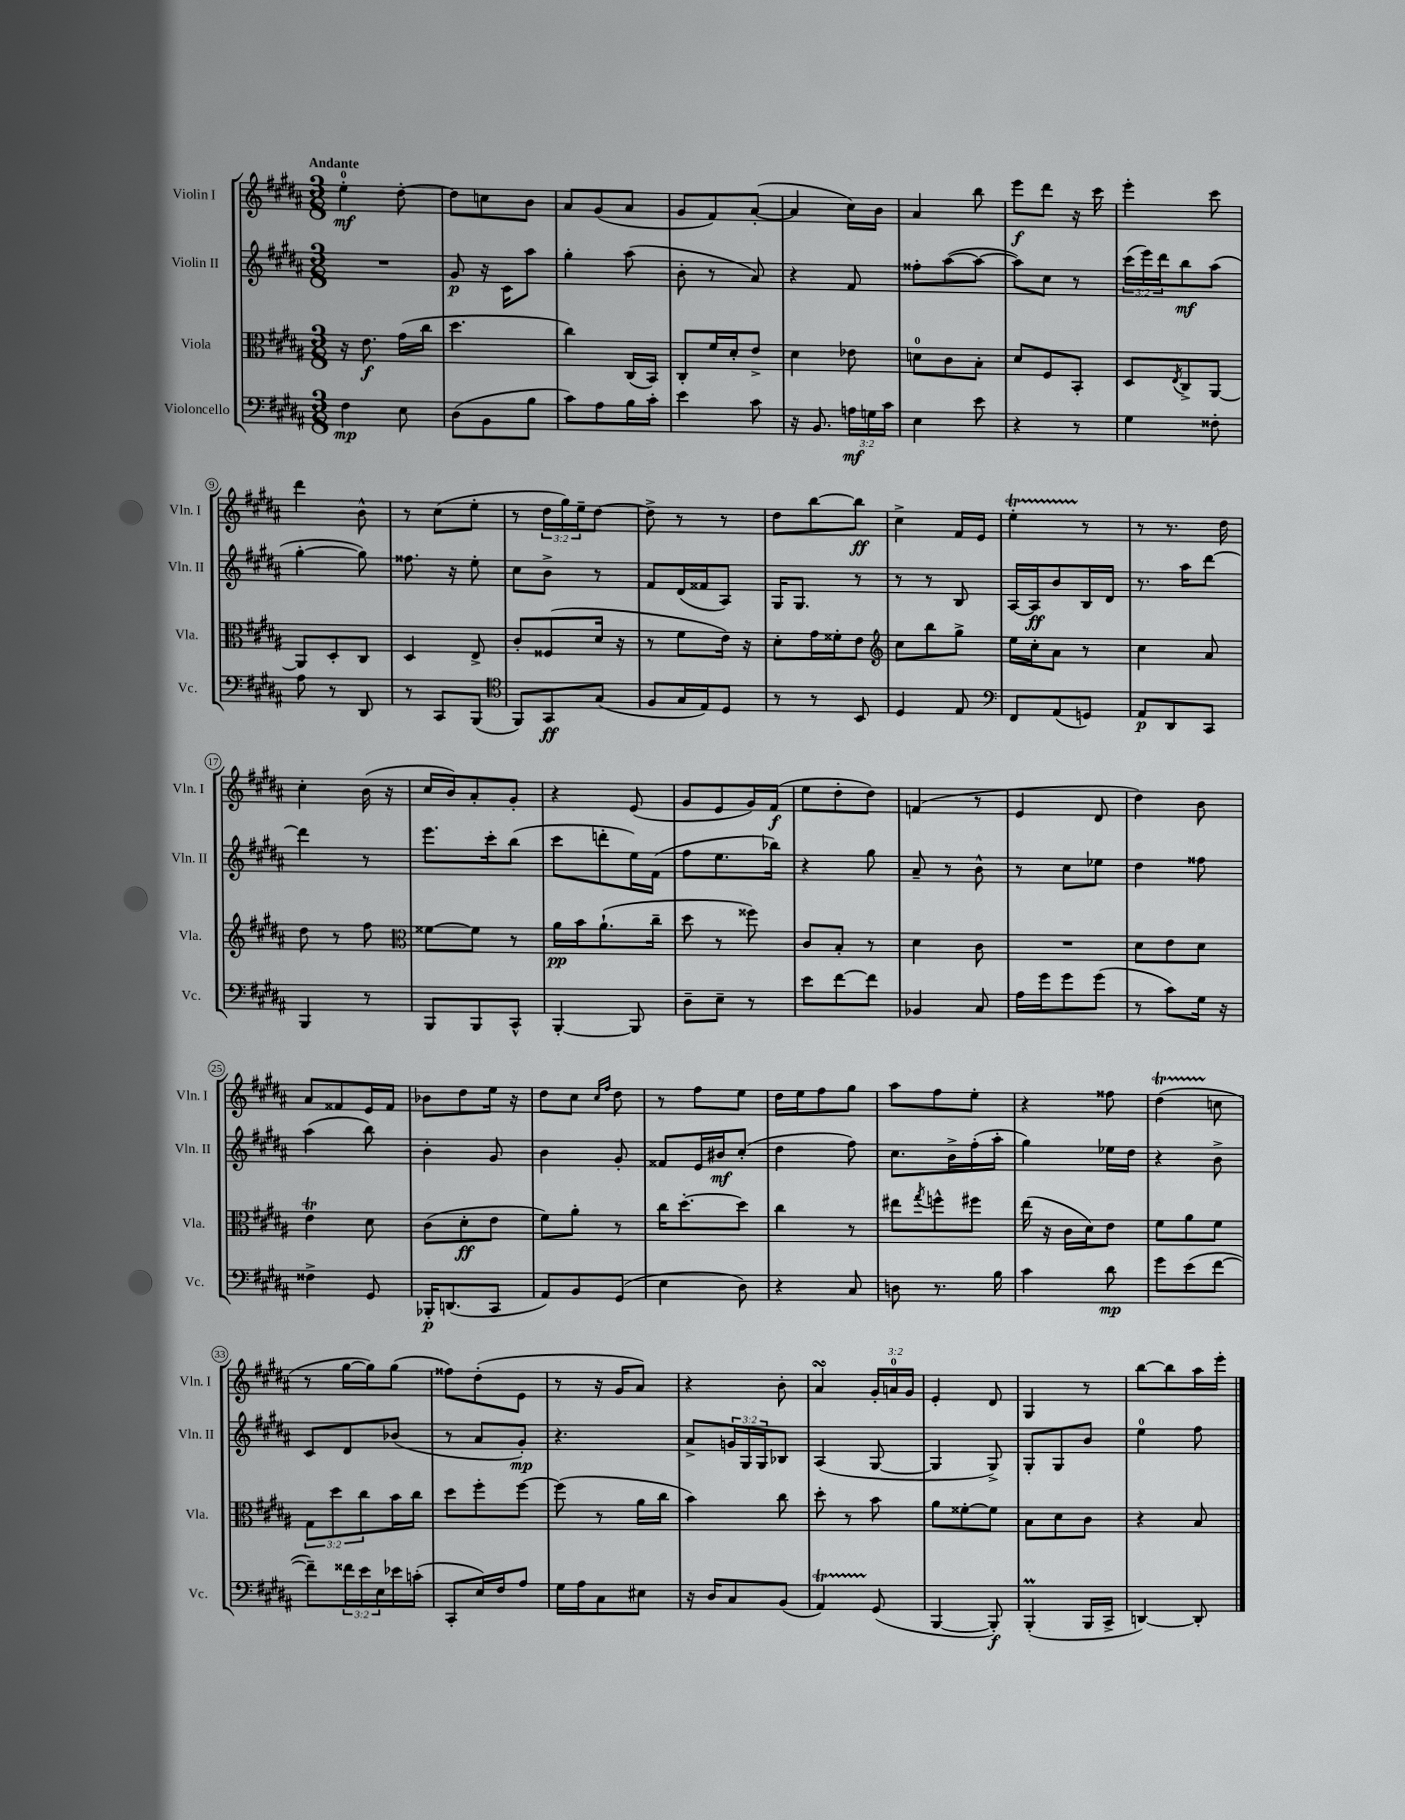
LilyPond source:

<<
\new StaffGroup <<
\new Staff = "s0" \with { instrumentName = "Violin I" shortInstrumentName = "Vln. I" } {
    \clef treble \key b \major \numericTimeSignature \time 3/8 \override Staff.TupletNumber.text = #tuplet-number::calc-fraction-text \tempo "Andante"
    e''4-0-.\mf dis''8~-. |
    dis''8 c''8 b'8 |
    ais'8 gis'8( ais'8 |
    gis'8 fis'8) ais'8~-.( |
    ais'4 cis''16) b'16 |
    ais'4 b''8 |
    e'''8\f dis'''8 r16 cis'''16 |
    e'''4-. cis'''8 |
    dis'''4 b'8-^ |
    r8 cis''8( e''8-. |
    r8 \tuplet 3/2 { dis''16 gis''16) e''16-- } dis''8~ |
    dis''8-> r8 r8 |
    dis''8 b''8~ b''8\ff |
    cis''4-> fis'16 e'16 |
    e''4-.\startTrillSpan r8\stopTrillSpan |
    r8 r8. dis''16 |
    cis''4-. b'16( r16 |
    cis''16 b'16) ais'8-. gis'8-. |
    r4 e'8( |
    gis'8 e'8 gis'16) fis'16\f( |
    e''8 dis''8-. dis''8) |
    f'4( r8 |
    e'4 dis'8 |
    dis''4) b'8 |
    ais'8 fisis'8 e'16 fisis'16 |
    bes'8 dis''8 e''16 r16 |
    dis''8 cis''8 \grace { cis''16 fis''16 } dis''8 |
    r8 fis''8 e''8 |
    dis''16 e''16 fis''8 gis''8 |
    ais''8 fis''8 e''8-. |
    r4 fisis''8 |
    dis''4\startTrillSpan( c''8\stopTrillSpan |
    r8 gis''16~ gis''16) gis''8( |
    fisis''8) dis''8-.( e'8 |
    r8 r16 gis'16 ais'8) |
    r4 b'8-. |
    ais'4\turn \tuplet 3/2 { gis'16-. a'16-0 gis'16 } |
    e'4-. dis'8 |
    gis4 r8 |
    b''8~ b''8 ais''16 e'''16-. \bar "|." |
}
\new Staff = "s1" \with { instrumentName = "Violin II" shortInstrumentName = "Vln. II" } {
    \clef treble \key b \major \numericTimeSignature \time 3/8 \override Staff.TupletNumber.text = #tuplet-number::calc-fraction-text
    R4. |
    gis'8\p r16 cis'16 ais''8 |
    gis''4-. ais''8( |
    b'8-. r8 ais'8) |
    r4 fis'8 |
    fisis''8-. ais''8~( ais''8~ |
    ais''8) cis''8 r8 |
    \tuplet 3/2 { cis'''16( e'''16) dis'''16 } b''8\mf ais''8( |
    gis''4~-. gis''8) |
    fisis''8. r16 e''8-. |
    cis''8 b'8-> r8 |
    fis'8 dis'16( fisis'16 ais8) |
    gis16 gis8. r8 |
    r8 r8 b8 |
    ais16~ ais16\ff b'8 b16 dis'16 |
    r8. ais''16 dis'''8~ |
    dis'''4 r8 |
    e'''8. cis'''16-. b''8( |
    cis'''8 d'''8-. e''16) fis'16( |
    fis''8 e''8. bes''16) |
    r4 gis''8 |
    ais'8-- r8 b'8-^ |
    r8 cis''8 ees''8 |
    dis''4 fisis''8 |
    ais''4( b''8) |
    b'4-. gis'8 |
    b'4 gis'8-. |
    fisis'8 e'16 bis'16\mf cis''8-.( |
    dis''4 fis''8) |
    cis''8. b'16-> fis''16-.( ais''16-. |
    gis''4) ees''16 dis''16 |
    r4 b'8-> |
    cis'8 dis'8 bes'8( |
    r8 ais'8 gis'8-.\mp) |
    r4. |
    ais'8-> \tuplet 3/2 { g'16 gis16 gis16 } bes8 |
    ais4( gis8~ |
    gis4 gis8->) |
    gis8-. gis8 b'8 |
    e''4-0 fis''8 \bar "|." |
}
\new Staff = "s2" \with { instrumentName = "Viola" shortInstrumentName = "Vla." } {
    \clef alto \key b \major \numericTimeSignature \time 3/8 \override Staff.TupletNumber.text = #tuplet-number::calc-fraction-text
    r16 e'8.\f gis'16( cis''16 |
    dis''4. |
    cis''4) cis16( b,16) |
    cis8-. fis'16 dis'16-. e'8-> |
    dis'4 ees'8 |
    d'8-0 cis'8 b8-. |
    dis'8 fis8 b,8-. |
    dis8 \acciaccatura { e8 } cis8-> ais,8~ |
    ais,8 dis8-. cis8 |
    dis4 e8-> |
    cis'8-. fisis8( dis'16 r16 |
    r8 fis'8 e'16) r16 |
    dis'8-. gis'16 fisis'16-. e'8 |
    \clef treble cis''8 b''8 gis''8-> |
    e''16 cis''16-. ais'8 r8 |
    cis''4 ais'8 |
    dis''8 r8 fis''8 |
    \clef alto fisis'8~ fisis'8 r8 |
    ais'16\pp b'16 ais'8.-!( cis''16-- |
    dis''8 r8 fisis''8) |
    cis'8 b8-. r8 |
    dis'4 cis'8 |
    R4. |
    dis'8 e'8 dis'8 |
    e'4\trill dis'8 |
    cis'8( dis'8-.\ff e'8 |
    fis'8) ais'8-. r8 |
    cis''16 dis''8.~-. dis''8 |
    cis''4 r8 |
    eis''8 \acciaccatura { gis''8 } f''8-^ fis''8 |
    e''16( r16 cis'16 dis'16) e'8 |
    fis'8 ais'8 fis'8 |
    \tuplet 3/2 { gis8 dis''8 cis''8 } b'16 cis''16 |
    dis''8 fis''8-. fis''8~ |
    fis''8( r8 ais'16 cis''16 |
    b'4) cis''8 |
    dis''8-. r8 b'8 |
    ais'8 fisis'8~-. fisis'8 |
    b8 dis'8 cis'8 |
    r4 b8 \bar "|." |
}
\new Staff = "s3" \with { instrumentName = "Violoncello" shortInstrumentName = "Vc." } {
    \clef bass \key b \major \numericTimeSignature \time 3/8 \override Staff.TupletNumber.text = #tuplet-number::calc-fraction-text
    fis4\mp e8 |
    dis8( b,8 b8 |
    cis'8) ais8 b16 cis'16-. |
    e'4 cis'8 |
    r16 b,8. \tuplet 3/2 { a16\mf g16 cis'16 } |
    e4 e'8 |
    r4 r8 |
    gis4 fisis8-. |
    ais8 r8 dis,8 |
    r8 cis,8 b,,8( |
    \clef tenor fis,8) gis,8\ff gis8( |
    fis8 gis16 e16) dis8 |
    r8 r8 b,8 |
    dis4 e8 |
    \clef bass fis,8 ais,8( g,8) |
    ais,8\p dis,8 cis,8 |
    b,,4 r8 |
    b,,8 b,,8 cis,8-^ |
    b,,4~-. b,,8 |
    dis8-- e8-- r8 |
    e'8 fis'8~ fis'8 |
    bes,4 cis8 |
    ais16 gis'16 gis'8 gis'8( |
    r8 cis'8) gis16 r16 |
    fisis4-> gis,8 |
    bes,,16-.\p d,8.( cis,8 |
    ais,8) b,8 gis,8( |
    e4 dis8) |
    r4 cis8 |
    d8 r8. b16 |
    cis'4 dis'8\mp |
    gis'8 e'8( fis'8~ |
    fis'8--) \tuplet 3/2 { fisis'16 e'16 e16 } ees'16 c'16-.( |
    cis,8-. e16) fis16 ais8 |
    gis16 ais16 cis8 eis8 |
    r16 dis16 cis8 b,8( |
    ais,4\startTrillSpan) gis,8\stopTrillSpan( |
    b,,4~ b,,8-.\f) |
    b,,4-.\prall( b,,16 cis,16-> |
    d,4~) d,8-. \bar "|." |
}
>>
>>
\layout { \context { \Score \override BarNumber.stencil = #(make-stencil-circler 0.1 0.3 ly:text-interface::print) } }
